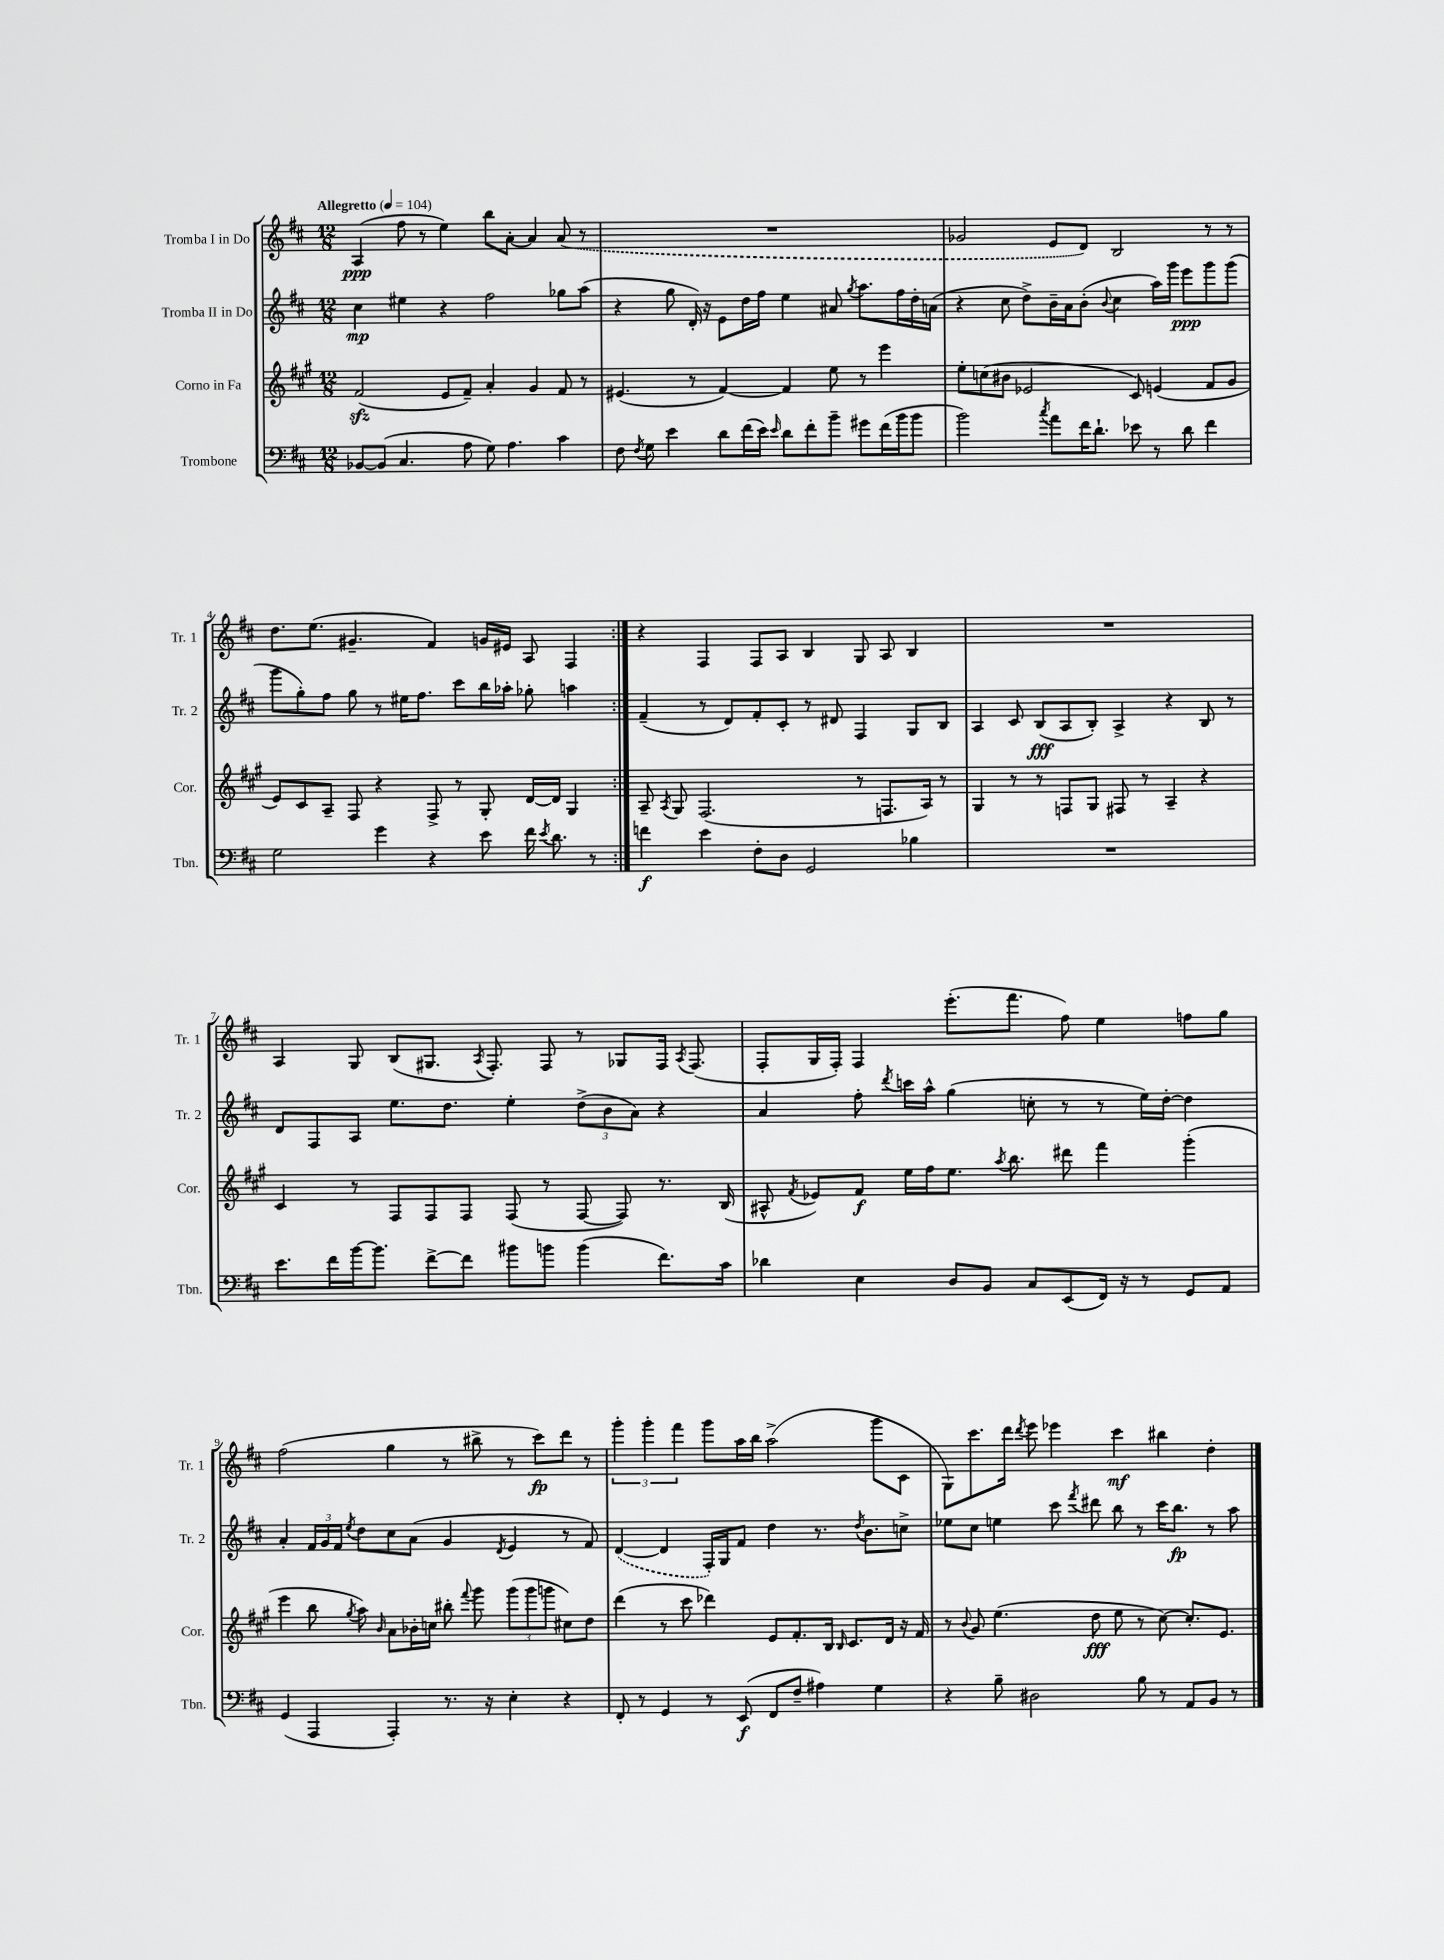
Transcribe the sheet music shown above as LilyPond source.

<<
\new StaffGroup <<
\new Staff = "s0" \with { instrumentName = "Tromba I in Do" shortInstrumentName = "Tr. 1" } {
    \clef treble \key d \major \numericTimeSignature \time 12/8 \tempo "Allegretto" 4 = 104
    \autoBeamOff \repeat volta 2 { a4\ppp( fis''8 r8 e''4) b''8[ a'8]~-. a'4 \once \slurDashed a'8( r8 |
    R1. |
    ges'2 e'8[ d'8]) b2 r8 r8 |
    d''8.[ e''8.]( gis'4.-- fis'4) g'16[ eis'16] a8 fis4 | }
    r4 fis4 fis8[ a8] b4 g8 a8 b4 |
    R1. |
    a4 g8 b8[( gis8.] \acciaccatura { a8 } fis8.-.) fis8 r8 ges8[ fis16] \acciaccatura { a8 } fis8.( |
    fis8[-. g16 fis16]-.) fis4 e'''8.[-.( fis'''8.] fis''8) e''4 f''8[ g''8] |
    fis''2( g''4 r8 bis''8-> r8 cis'''8[\fp) d'''8] r8 |
    \tuplet 3/2 { g'''4-. g'''4-. fis'''4 } g'''8[ a''16 b''16] a''2->( g'''8[ cis'8] |
    g8[) cis'''8. d'''16] \acciaccatura { d'''8 } e'''8 ees'''4 cis'''4\mf bis''4 d''4-. \bar "|." |
}
\new Staff = "s1" \with { instrumentName = "Tromba II in Do" shortInstrumentName = "Tr. 2" } {
    \clef treble \key d \major \numericTimeSignature \time 12/8
    \autoBeamOff \repeat volta 2 { cis''4\mp eis''4 r4 fis''2 ges''8[ a''8]( |
    r4 g''8 d'16-.) r16 e'8[ d''16 fis''16] e''4 ais'8 \acciaccatura { g''8 } a''8.[ fis''16 d''16-. a'16]( |
    r4 cis''8 d''8[->) b'16-- a'16 b'8]-.( \appoggiatura { b'8 } cis''4 a''16[) g'''16] e'''8[\ppp g'''8 g'''8]( |
    g'''8[ g''8-.) fis''8] g''8 r8 eis''16[ fis''8.] cis'''8[ b''16 aes''16]-. ges''8-. a''4 | }
    fis'4--( r8 d'8[) fis'8-. cis'8]-. r8 dis'8 fis4 g8[ b8] |
    a4 cis'8 b8[\fff( a8 b8]-.) a4-> r4 b8 r8 |
    d'8[ fis8 a8] e''8.[ d''8.] e''4-. \tuplet 3/2 { d''8[->( b'8 a'8]) } r4 |
    a'4 fis''8-. \acciaccatura { d'''8 } c'''16[ a''16]-^ g''4( c''8-. r8 r8 e''16[) d''16]~-. d''4 |
    a'4-. \tuplet 3/2 { fis'16[ g'16 fis'16] } \acciaccatura { e''8 } d''8[ cis''8 a'8]( g'4 \acciaccatura { d'8 } e'4 r8 fis'8) |
    \once \slurDashed d'4~( d'4 fis16[-.) g16 fis'8] d''4 r8. \acciaccatura { d''8 } b'8.[ c''8]-> |
    ees''8[ cis''8] e''4 cis'''8 \acciaccatura { fis'''8 } dis'''8 b''8 r8 cis'''16[ b''8.]\fp r8 a''8 \bar "|." |
}
\new Staff = "s2" \with { instrumentName = "Corno in Fa" shortInstrumentName = "Cor." } {
    \clef treble \key a \major \numericTimeSignature \time 12/8
    \autoBeamOff \repeat volta 2 { fis'2\sfz( e'8[ fis'8]--) a'4-. gis'4 fis'8 r8 |
    eis'4.( r8 fis'4~) fis'4 e''8 r8 e'''4 |
    e''8[-. c''8( bis'8] ees'2 cis'8) e'4( fis'8[ gis'8] |
    e'8[) cis'8 a8]-- fis8 r4 fis8-> r8 gis8-. d'16[~ d'16] gis4 | }
    a8-- \acciaccatura { a8 } gis8 fis2.( r8 f8.[ a16]) r8 |
    gis4 r8 r8 f8[ gis8] fis8 r8 a4-- r4 |
    cis'4 r8 fis8[ fis8 fis8] fis8( r8 fis8~ fis8) r8. b16( |
    ais8-^ \acciaccatura { fis'8 } ees'8[) fis'8]\f e''16[ fis''16 e''8.] \acciaccatura { a''8 } b''8. dis'''8 fis'''4 gis'''4-.( |
    e'''4 b''8 \acciaccatura { gis''8 } a''8) \grace { b'16 } a'8[ bes'16-. c''16] bis''8-. \appoggiatura { fis'''8 } gis'''8 \tuplet 3/2 { gis'''8[( gis'''8 g'''8] } cis''8[) d''8] |
    d'''4( r8 cis'''8 des'''4) e'8[ fis'8.-. b16] \grace { b16 } cis'8.[ d'16] r16 fis'16 |
    r8 \appoggiatura { b'8 } gis'8 e''4.( d''8\fff e''8 r8 cis''8~) cis''8.[-. e'8.] \bar "|." |
}
\new Staff = "s3" \with { instrumentName = "Trombone" shortInstrumentName = "Tbn." } {
    \clef bass \key d \major \numericTimeSignature \time 12/8
    \autoBeamOff \repeat volta 2 { bes,8[~ bes,8]( cis4. a8 g8) a4. cis'4 |
    fis8 \acciaccatura { fis8 } g8 e'4 d'8[ fis'16( e'16]) \grace { e'16 } d'8[ fis'8-. b'8]-- gis'8[ fis'16( b'16 b'8] |
    b'2) \acciaccatura { cis''8 } a'8[ fis'16 d'8.]-! ees'8 r8 d'8 fis'4 |
    g2 g'4 r4 e'8 fis'16 \acciaccatura { e'8 } d'8. r8 | }
    f'4\f e'4 fis8[-. d8] g,2 bes4 |
    R1. |
    e'8.[ fis'16 b'16~ b'8.] fis'8[~-> fis'8] bis'8[ b'8] b'4( fis'8.[) cis'16] |
    des'4 e4 d8[ b,8] cis8[ e,8( fis,16]) r16 r8 g,8[ a,8] |
    g,4( a,,4 a,,4-.) r8. r16 e4-. r4 |
    fis,8-. r8 g,4 r8 e,8\f( fis,8[ fis8]-- ais4) g4 |
    r4 b8-- dis2 b8 r8 a,8[ b,8] r8 \bar "|." |
}
>>
>>
